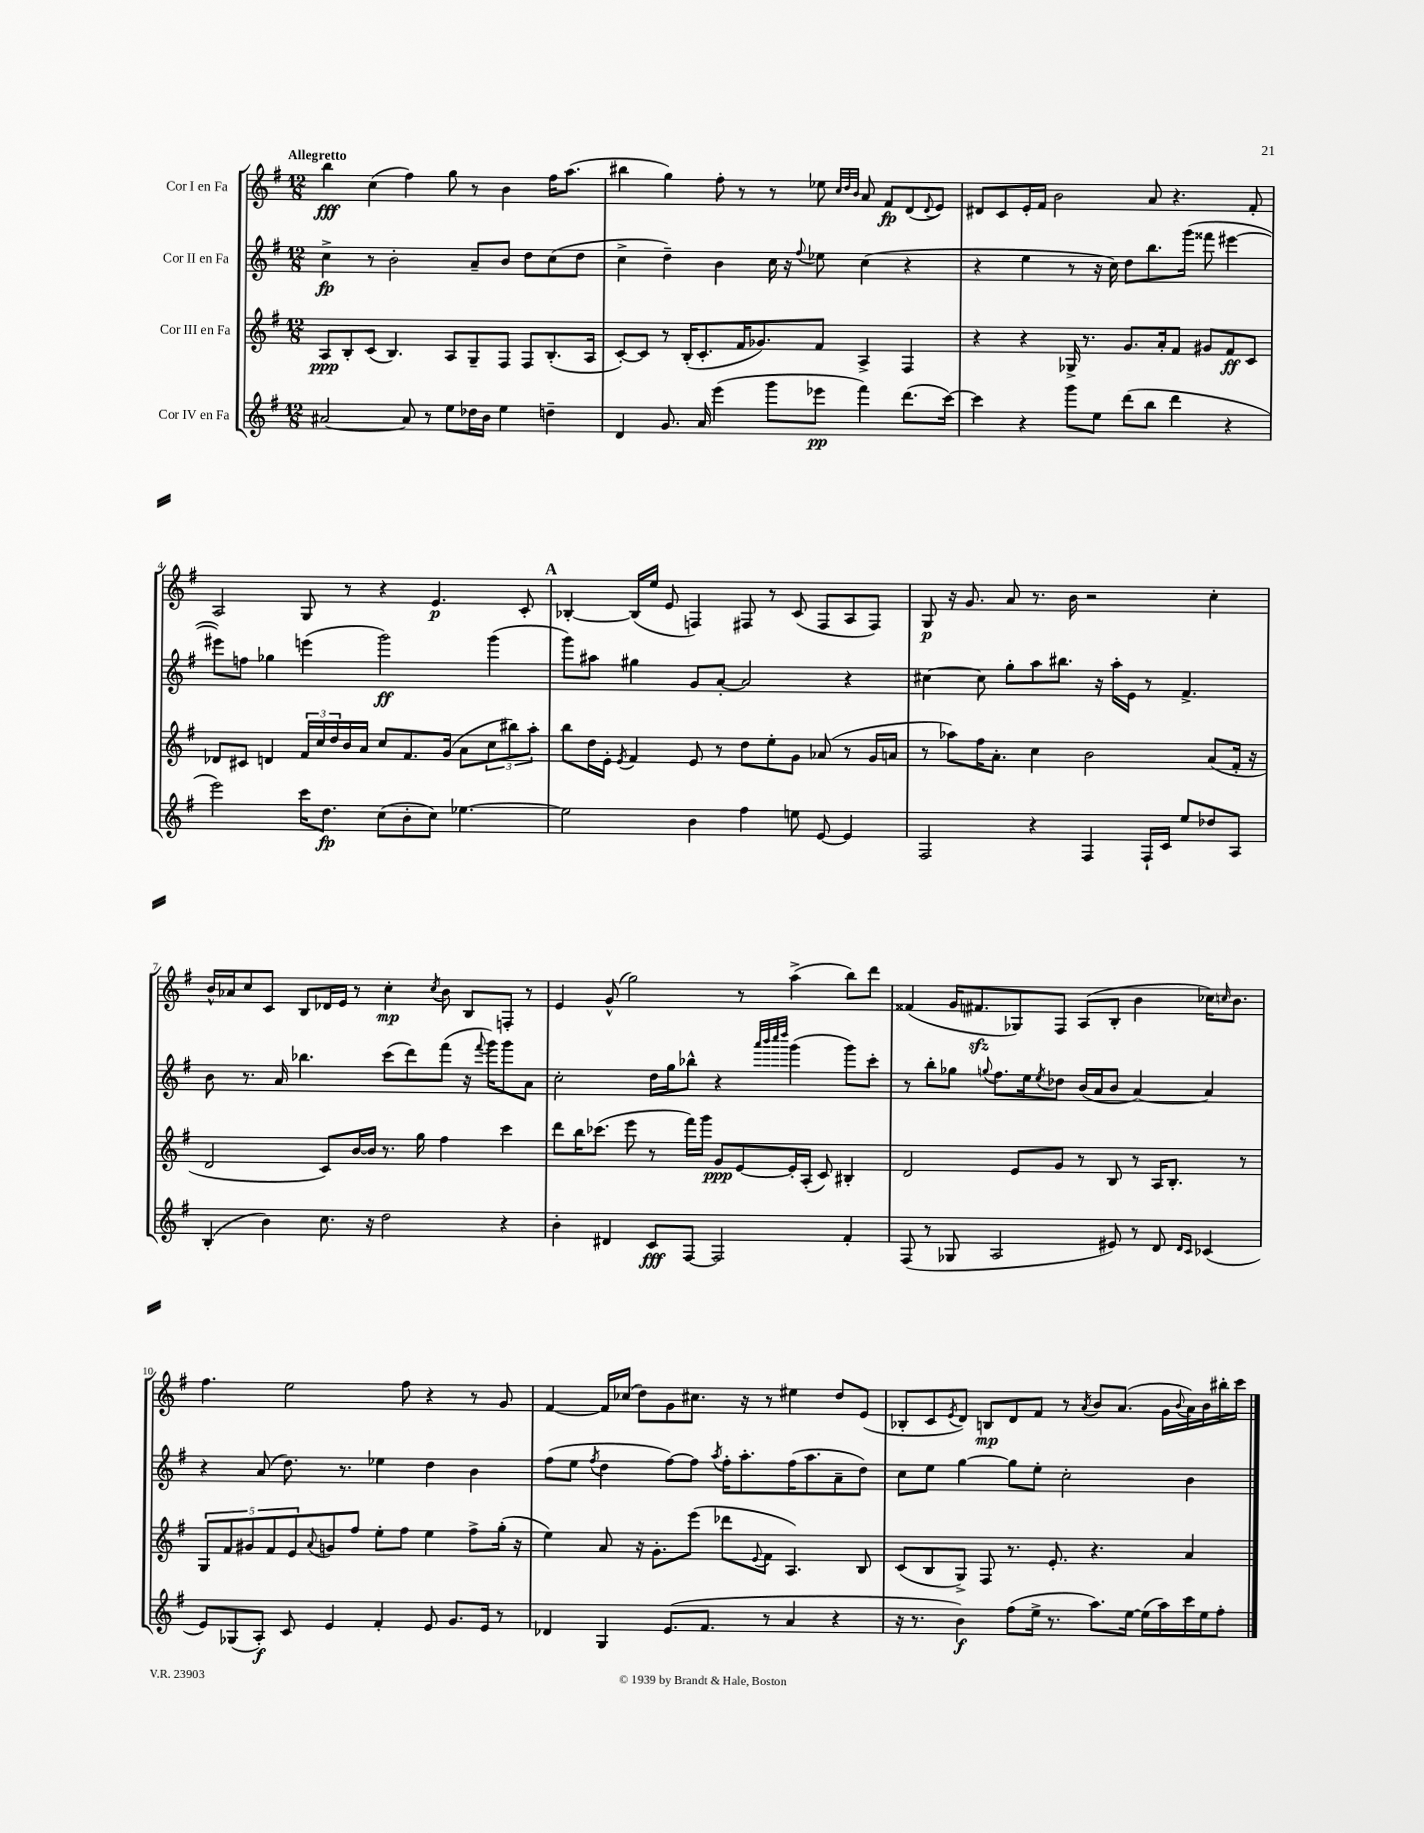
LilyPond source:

<<
\new StaffGroup <<
\new Staff = "s0" \with { instrumentName = "Cor I en Fa" } {
    \clef treble \key g \major \numericTimeSignature \time 12/8 \tempo "Allegretto"
    b''4\fff c''4( fis''4) g''8 r8 b'4 fis''16 a''8.( |
    bis''4 g''4) fis''8-. r8 r8 ees''8 \grace { c''32 d''32 b'32 } a'8 fis'8\fp d'8( \appoggiatura { d'8 } e'8) |
    dis'8 c'8 e'16-. fis'16 b'2 a'8 r4. fis'8-. |
    a2 g8 r8 r4 e'4.\p c'8-. |
    \mark \markup { \bold "A" } bes4~-. bes16( e''16 e'8 f4) fis8 r8 c'8( fis8 a8 fis8) |
    g8\p r16 g'8. a'8 r8. b'16 r2 c''4-. |
    b'16-^ aes'16 c''8 c'8 b8 des'16 e'16 r8 c''4-.\mp \acciaccatura { c''8 } b'8 b8 f8-. r8 |
    e'4 g'8-^( g''2) r8 a''4->( b''8) d'''8 |
    fisis'4( g'16 fis'8.\sfz ges8) fis8 a8( b8-. b'4 ces''16) \grace { c''16 } b'8. |
    fis''4. e''2 fis''8 r4 r8 g'8 |
    fis'4~ fis'16 ces''16( d''8) g'8 cis''8. r16 r8 eis''4 d''8 e'8( |
    bes8-. c'8 \acciaccatura { e'8 } d'8) b8\mp d'8 fis'8 r8 \acciaccatura { a'8 } b'8 a'8.( g'16 \appoggiatura { b'8 } a'16) b'16 bis''16-. c'''16 \bar "|." |
}
\new Staff = "s1" \with { instrumentName = "Cor II en Fa" } {
    \clef treble \key g \major \numericTimeSignature \time 12/8
    c''4->\fp r8 b'2-. a'8-- b'8 d''8 c''8( d''8 |
    c''4-> d''4--) b'4 c''16 r16 \appoggiatura { fis''8 } ees''8 c''4( r4 |
    r4 e''4 r8 r16 c''16) d''8 b''8. g'''16( fisis'''8 eis'''4~ |
    eis'''8) f''8 ges''4 e'''4( g'''2\ff) g'''4( |
    \mark \markup { \bold "A" } g'''8) ais''8 gis''4 g'8 a'8~-. a'2 r4 |
    cis''4~ cis''8 g''8-. a''8 bis''8. r16 a''16-. e'16 r8 fis'4.-> |
    b'8 r8. a'16 bes''4. c'''8( d'''8) fis'''8( r16 \appoggiatura { fis'''8 } g'''16) g'''8 a'8 |
    c''2-. d''16 g''16 bes''8-^ r4 \grace { a'''32 b'''32 c''''32 d''''32 } g'''4( g'''8) c'''8-. |
    r8 b''8-. ges''8 \appoggiatura { g''8 } fis''8. e''16 \acciaccatura { e''8 } des''8 b'16( a'16 b'8 a'4~) a'4 |
    r4 a'8( d''8.) r8. ees''4 d''4 b'4 |
    fis''8( e''8 \acciaccatura { fis''8 } d''4 fis''8~) fis''8 \acciaccatura { a''8 } fis''16-. a''8.-. fis''16( a''8. a'8-- d''8) |
    c''8 e''8 g''4~ g''8 e''8-. c''2-. b'4 \bar "|." |
}
\new Staff = "s2" \with { instrumentName = "Cor III en Fa" } {
    \clef treble \key g \major \numericTimeSignature \time 12/8
    a8\ppp b8-. c'8( b4.) a8 g8-- fis8 fis8 b8.-.( a16 |
    c'8~-.) c'8 r8 b16-.( c'8.-. fis'16 ges'8.) fis'8 a4-> fis4 |
    r4 r4 ges16-> r8. g'8. a'16-. fis'8 gis'8 fis'8\ff c'8 |
    des'8 cis'8 d'4 \tuplet 3/2 { fis'16 c''16 d''16 } b'16 a'16 c''8 fis'8. g'16( a'8 \tuplet 3/2 { c''8 bis''8) a''8-. } |
    \mark \markup { \bold "A" } b''8 d''16 e'16-. \acciaccatura { e'8 } fis'4 e'8 r8 d''8 e''8-. g'8 aes'8( r8 g'16 a'16 |
    r8 aes''8) fis''16 a'8.-. c''4 b'2 a'8( fis'16-. r16 |
    d'2 c'8) b'16~ b'16 r8. g''16 fis''4 c'''4 |
    d'''8 b''16 ces'''8.( e'''8 r8 fis'''16) g'''16 g'8\ppp e'8~ e'16-. a16-.( c'8) bis4-. |
    d'2 e'8 g'8 r8 b8 r8 a16 b8.-. r8 |
    \tuplet 5/4 { g8 fis'8 gis'8 fis'8 e'8 } \appoggiatura { a'8 } g'8 fis''8 e''8-. fis''8 e''4 fis''8-> g''16-.( r16 |
    e''4) a'8 r16 g'8.-. e'''8( des'''8 \appoggiatura { e'8 } fis'8 a4.) b8 |
    c'8( b8 g8->) fis8 r8. e'8.-. r4. a'4 \bar "|." |
}
\new Staff = "s3" \with { instrumentName = "Cor IV en Fa" } {
    \clef treble \key g \major \numericTimeSignature \time 12/8
    ais'2~ ais'8 r8 e''8 des''16 b'16 e''4 d''4-- |
    d'4 g'8. a'16 e'''4( g'''8 ees'''8\pp fis'''4) d'''8.( c'''16~) |
    c'''4 r4 g'''8 e''8 d'''8( b''8 d'''4 r4 |
    e'''2) c'''16 d''8.\fp c''8( b'8-. c''8) ees''4.~ |
    \mark \markup { \bold "A" } ees''2 b'4 fis''4 e''8 e'8~ e'4 |
    fis2 r4 fis4 fis16-! c'16 e''8 des''8 a8 |
    b4-.( b'4) c''8. r16 d''2 r4 |
    b'4-. dis'4 c'8\fff fis8~ fis2 fis'4-. |
    fis8( r8 ges8 a2 eis'8) r8 d'8 \grace { d'16 c'16 } ces'4( |
    e'8) ges8( a8-.\f) c'8 e'4 fis'4-. e'8 g'8. e'16 r8 |
    des'4 g4 e'8.( fis'8. r8 a'4 r4 |
    r16 r8. b'4\f) fis''8( e''16-> r8. a''8.) e''16~ e''16( a''16) c'''16 e''16 fis''8-. \bar "|." |
}
>>
>>
